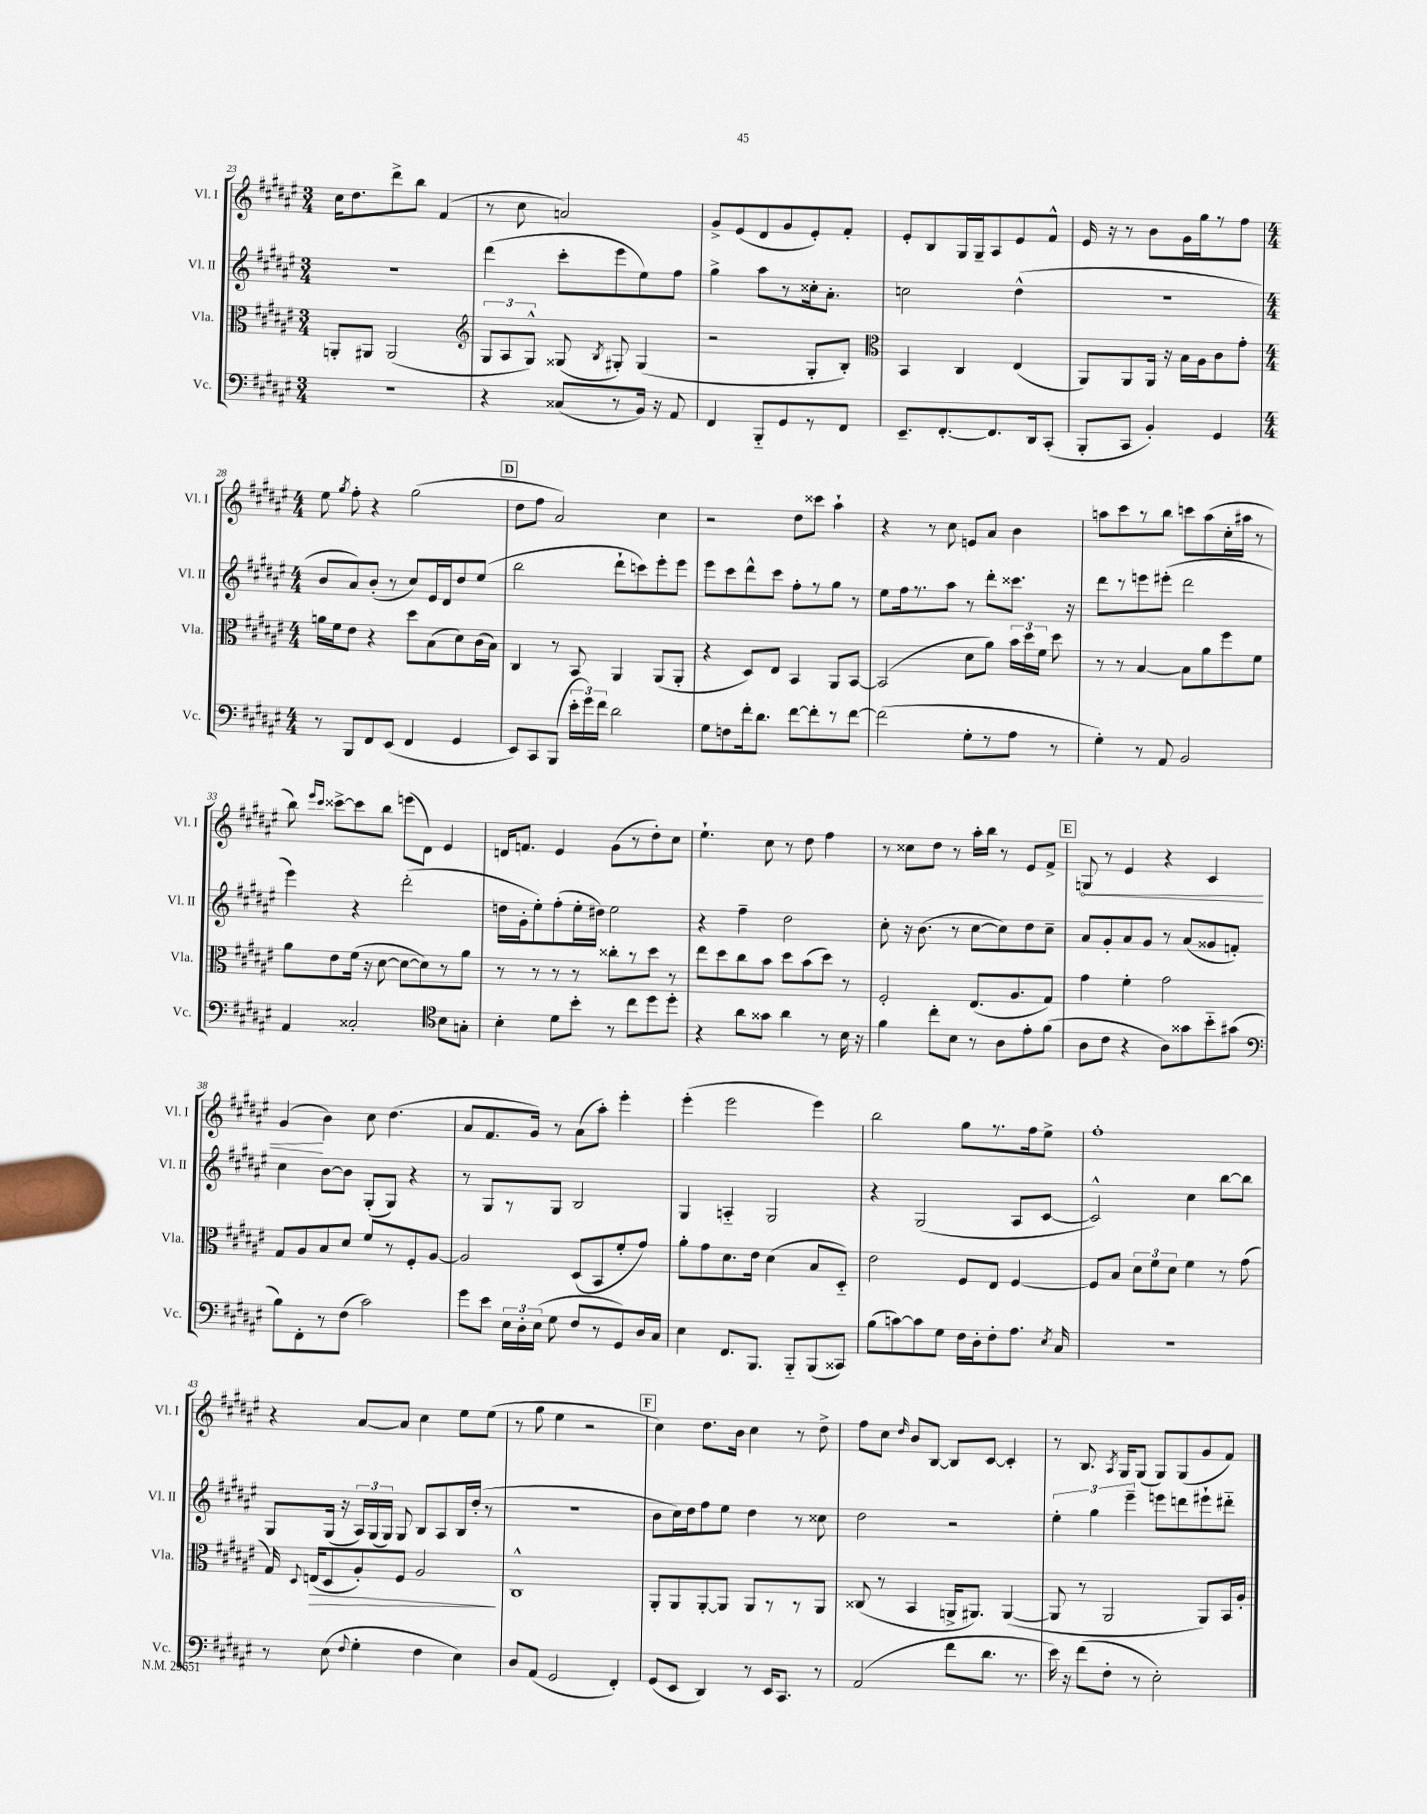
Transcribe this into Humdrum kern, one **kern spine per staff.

**kern	**kern	**dynam	**kern	**kern	**dynam
*part4	*part3	*part3	*part2	*part1	*part1
*staff4	*staff3	*staff3	*staff2	*staff1	*staff1
*I"Vc.	*I"Vla.	*	*I"Vl. II	*I"Vl. I	*
*I'Vc.	*I'Vla.	*	*I'Vl. II	*I'Vl. I	*
*clefF4	*clefC3	*	*clefG2	*clefG2	*
*k[f#c#g#d#a#e#]	*k[f#c#g#d#a#e#]	*	*k[f#c#g#d#a#e#]	*k[f#c#g#d#a#e#]	*
*M3/4	*M3/4	*	*M3/4	*M3/4	*
=23	=23	=23	=23	=23	=23
2.r	8AAn'/L	.	2.r	16cc#\KL	.
.	.	.	.	8.dd#\	.
.	8AA#X/J	.	.	.	.
.	(2AA#/	.	.	8ddd#^\	.
.	.	.	.	8bb\J	.
.	.	.	.	(4f#/	.
=24	=24	=24	=24	=24	=24
*	*clefG2	*	*	*	*
4r	12G#/L	.	(4ddd#\	8r	.
.	12A#/	.	.	.	.
.	.	.	.	8cc#\	.
.	12G#^^/J)	.	.	.	.
(8C##X/L	(8G##X/	.	8ccc#'\L	2an/)	.
.	8qB/	.	.	.	.
8r	8G#X'/)	.	8eee#\	.	.
16BB/Jk)	(4G#/	.	8ee#\)	.	.
16r	.	.	.	.	.
8AA#/	.	.	8ff#\J	.	.
=25	=25	=25	=25	=25	=25
4FF#/	2r	.	4gg#^\	8g#^/L	.
.	.	.	.	(8e#/	.
8BBB/L	.	.	8aa#\L	8d#/	.
8GG#/	.	.	8r	8g#/	.
8r	8G#'/L	.	16cc##X'\k	8e#'/)	.
.	.	.	8.a#'\J	.	.
8FF#/J	8B'/J)	.	.	8f#'/J	.
=26	=26	=26	=26	=26	=26
*	*clefC3	*	*	*	*
8.EE#~/L	4BB/	.	2ccn\	8e#'/L	.
.	.	.	.	8B/	.
[8.FF#'/	.	.	.	.	.
.	4C#/	.	.	16G#/L	.
.	.	.	.	16G#~/J	.
8.FF#/]	.	.	.	8A#/	.
.	(4E#/	.	(4dd#^^\	8e#/	.
16DD#/k	.	.	.	.	.
(8CC#'/J	.	.	.	8f#^^/J	.
=27	=27	=27	=27	=27	=27
8BBB'/L	8AA#/L)	.	2.r	16e#/	.
.	.	.	.	16r	.
8CC#/J	8AA#/	.	.	8r	.
4BB'/)	16AA#/Jk	.	.	8b\L	.
.	16r	.	.	.	.
.	16B\LL	.	.	16g#\L	.
.	16A#\J	.	.	16gg#\J	.
4GG#/	8c#\	.	.	8r	.
.	8g#'\J	.	.	8ff#\J	.
!!LO:LB:g=z
=28	=28	=28	=28	=28	=28
*M4/4	*M4/4	*	*M4/4	*M4/4	*
8r	16an\LL	.	8b/L	8ee#\	.
.	16f#\J	.	.	.	.
.	.	.	.	8qgg#/	.
8BBB/L	8e#\J	.	8a#/)	8ff#'\	.
8FF#/	4r	.	(8b'/J	4r	.
(8EE#/J	.	.	8r	.	.
4FF#/	8dd#\L	.	8cc#/L)	(2gg#\	.
.	(8B\	.	16e#/L	.	.
.	.	.	16d#/J	.	.
4GG#/	8d#\)	.	8dd#/	.	.
.	(16c#\L	.	(8ee#/J	.	.
.	16B\JJ)	.	.	.	.
!!LO:REH:place=s1:t=D
=29	=29	=29	=29	=29	=29
8EE#/L)	4C#/	.	2bb\	8dd#\L	.
8CC#/	.	.	.	8ff#\J	.
(8BBB/J	8r	.	.	2a#/)	.
24e#'\LL	8BB/	.	.	.	.
24g#\)	.	.	.	.	.
24f#\JJ	.	.	.	.	.
2d#\	4AA#/	.	8ddd#`\L	.	.
.	.	.	8cccn\)	.	.
.	(8AA#/L	.	8eee#'\	4cc#\	.
.	8AA#'/J	.	8eee#\J	.	.
=30	=30	=30	=30	=30	=30
8G#\L	4r	.	8eee#\L	2r	.
8Fn\	.	.	8ccc#\	.	.
16f#'\k	8D#/L)	.	8ddd#^^\	.	.
8.d#\J	.	.	.	.	.
.	8E#/J	.	8ccc#\J	.	.
[8f#\L	4BB/	.	8ff#'\L	8dd#\L	.
8f#'\]	.	.	8r	8ccc##X\J	.
8r	8AA#/L	.	8gg#\J	4aa#`\	.
[8f#\J	[8BB/J	.	8r	.	.
=31	=31	=31	=31	=31	=31
(2f#\]	(2BB/]	.	8ee#\L	4r	.
.	.	.	16ff#\k	.	.
.	.	.	8.r	.	.
.	.	.	.	8r	.
.	.	.	8aa#\J	8cc#\	.
8G#'\L	8d#\L	.	8r	8en/L	.
8r	8a#\J)	.	8ddd#'\L	8a#/J	.
8A#\J	24b\LL	.	8.ccc##X\J	4b\	.
.	24dd#\	.	.	.	.
.	24f#\JJ	.	.	.	.
8r	8dd#\	.	.	.	.
.	.	.	16r	.	.
=32	=32	=32	=32	=32	=32
4G#'\)	8r	.	8ddd#\L	8aan\L	.
.	8r	.	8r	8ccc#\	.
8r	[4B/	.	8eeen\	8r	.
8AA#/	.	.	(8eee#X'\J	8bb\J	.
2BB/	8B\L]	.	2ddd#\	8cccn\L	.
.	8a#\	.	.	(8aa\	.
.	8ff#\	.	.	16cc#'\L	.
.	.	.	.	16aa#X\JJ	.
.	8f#\J	.	.	8r	.
!!LO:LB:g=z
=33	=33	=33	=33	=33	=33
4AA#/	8a#\L	.	4eee#\)	8bb\)	.
.	.	.	.	16qqeee#/LL	.
.	.	.	.	16qqccc#/JJ	.
.	8e#\	.	.	[8ccc##X^\L	.
2C##X'/	(16f#\Jk	.	4r	8ccc##\]	.
.	16r	.	.	.	.
.	[8d#\	.	.	8bb\J	.
.	8d#\L_	.	(2ddd#'\	(8eeen\L	.
.	8d#\])	.	.	8d#\J)	.
*clefC4	*	*	*	*	*
8B\L	8r	.	.	4e#/	.
8Gn'\J	8a#\J	.	.	.	.
=34	=34	=34	=34	=34	=34
4B'\	8r	.	16ddn\LL	16dn/KL	.
.	.	.	16g#'\J	8.fn/J	.
.	8r	.	8ee#'\)	.	.
8d#\L	8r	.	(8ff#'\	4e#/	.
8b'\J	8r	.	16ee#'\L	.	.
.	.	.	16dd#X\JJ)	.	.
8r	8cc##X'\L	.	2ee#\	(8g#\L	.
8cc#\L	8r	.	.	8r	.
8dd#\	8dd#\J	.	.	8dd#'\)	.
8dd#'\J	8r	.	.	8cc#\J	.
=35	=35	=35	=35	=35	=35
4r	8ee#\L	.	4r	4.ee#`\	.
.	8dd#\	.	.	.	.
8a#\L	8cc#\	.	4ff#~\	.	.
8g##X\J	8b\J	.	.	8cc#\	.
4a#\	8dd#\L	.	2dd#\	8r	.
.	(8b\	.	.	8dd#\	.
8r	8dd#\J)	.	.	4ff#\	.
16B\	8r	.	.	.	.
16r	.	.	.	.	.
=36	=36	=36	=36	=36	=36
4f#\	2F#'/	.	8cc#'\	8r	.
.	.	.	16r	8cc##X\L	.
.	.	.	(8.b\	.	.
8cc#'\L	.	.	.	8dd#\J	.
8B\J	.	.	8r	8r	.
8r	(8.E#/L	.	[8cc#\L	16aa#'\LL	.
.	.	.	.	16bb\JJ	.
8A#\L	.	.	8cc#\])	8r	.
.	8.A#/	.	.	.	.
8e#'\	.	.	8dd#\	8e#/L	.
(8f#\J	8G#/J)	.	8cc#~\J	8f#^/J	.
!!LO:REH:place=s1:t=E
=37	=37	=37	=37	=37	=37
!	!	!	!	!	!LO:HP:b
8A#\L	4g#\	.	8a#/L	8Gn/	<
8c#\J	.	.	8g#'/	8r	.
4r	4f#'\	.	8a#/	4e#/	.
.	.	.	8g#/J	.	.
8A#\L)	2g#\	.	8r	4r	.
8g##X\	.	.	(8a#/L	.	.
8b\	.	.	8g##X/	4c#/	.
(8g#X\J	.	.	8fn'/J)	.	.
!!LO:LB:g=z
=38	=38	=38	=38	=38	=38
*clefF4	*	*	*	*	*
8B\L)	8G#/L	.	4cc#\	(4g#/	.
8FF#'\	8A#/	.	.	.	.
8r	8B/	.	[8b\L	4b\)	[
(8F#\J	8d#/J	.	8b\J]	.	.
2c#\)	8f#/L	.	(8G#'/L	8cc#\	.
.	8r	.	8G#/J)	(4.dd#\	.
.	8F#'/	.	4r	.	.
.	[8A#/J	.	.	.	.
=39	=39	=39	=39	=39	=39
8g#\L	2A#/]	.	8r	8a#/L	.
8e#\J	.	.	8G#/L	8.f#/	.
24E#\LL	.	.	8r	.	.
24D#'\	.	.	.	.	.
.	.	.	.	16g#/Jk)	.
(24E#\JJ	.	.	.	.	.
8G#\	.	.	8G#/J	8r	.
8F#/L	(8D#/L	.	2B/	(8a#\L	.
8r	8BB/	.	.	8aa#'\J)	.
8GG#/)	8f#'/	.	.	4eee#'\	.
16D#/L	8g#/J)	.	.	.	.
16C#/JJ	.	.	.	.	.
=40	=40	=40	=40	=40	=40
4E#\	8a#'\L	.	4G#/	(4eee#'\	.
.	8g#\	.	.	.	.
8.FF#/L	8.d#\	.	4An/	2eee#\	.
8.BBB/J	16e#\Jk	.	.	.	.
.	(4d#\	.	2G#/	.	.
8BBB/L	.	.	.	.	.
(8BBB/	8B/L	.	.	4eee#\)	.
8CC##X/J)	8D#/J)	.	.	.	.
=41	=41	=41	=41	=41	=41
(8B\L	2e#\	.	4r	2bb\	.
[8cn\)	.	.	.	.	.
8c\]	.	.	(2G#/	.	.
8G#\J	.	.	.	.	.
16F#\LL	8F#/L	.	.	8gg#\L	.
16D#'\J	.	.	.	.	.
8F#'\	8E#/J	.	.	8.r	.
8.A#\J	[4F#/	.	8A#/L	.	.
.	.	.	.	16ff#\k	.
.	.	.	[8c#/J	8ee#^\J	.
8qE#/	.	.	.	.	.
16C#/	.	.	.	.	.
=42	=42	=42	=42	=42	=42
1r	8F#/L]	.	2c#^^/])	1ff#'	.
.	8B/J	.	.	.	.
.	12d#\L	.	.	.	.
.	12f#\	.	.	.	.
.	12d#\J	.	.	.	.
.	4f#\	.	4cc#\	.	.
.	8r	.	[8bb\L	.	.
.	(8g#\	.	8bb\J]	.	.
!!LO:LB:g=z
=43	=43	=43	=43	=43	=43
8r	16G#/)	.	8G#/L	4r	.
.	8qqD#/	.	.	.	.
!	!	!LO:HP:b	!	!	!
.	(16En/KL	>	.	.	.
(8E#\	8D#/	.	(16G#/Jk	.	.
.	.	.	16r	.	.
8qqF#/	.	.	.	.	.
4G#'\	8A#'/)	.	24A#/LL)	[8a#/L	.
.	.	.	(24G#/	.	.
.	.	.	24G#/JJ)	.	.
.	8F#/J	.	8G#/	8a#/J]	.
4F#\	2A#/	.	8B/L	4cc#\	.
.	.	.	8A#/	.	.
4E#\)	.	.	16B/L	8ee#\L	.
.	.	.	(16dd#'/JJ	.	.
.	.	.	8r	(8ee#\J	.
.	.	]	.	.	.
=44	=44	=44	=44	=44	=44
8D#/L	1C#^^	.	1r	8r	.
(8AA#/J	.	.	.	8gg#\	.
2GG#/	.	.	.	4ee#\	.
.	.	.	.	2r	.
4FF#'/)	.	.	.	.	.
!!LO:REH:place=s1:t=F
=45	=45	=45	=45	=45	=45
(8GG#/L	8AA#'/L	.	8b\L	4cc#\)	.
8EE#/J	8AA#/	.	16cc#\L)	.	.
.	.	.	16dd#\J	.	.
4DD#/)	[8AA#'/	.	8ff#\	8.dd#\L	.
.	8AA#/J]	.	8ee#\J	.	.
.	.	.	.	16b\Jk	.
8r	8AA#/L	.	4dd#\	4cc#\	.
16EE#/KL	8r	.	.	.	.
8.CC#/J	.	.	.	.	.
.	8r	.	8r	8r	.
8r	8AA#/J	.	8cc##X\	8dd#^\	.
=46	=46	=46	=46	=46	=46
(2AA#/	(8C##X/	.	2dd#\	8ff#\L	.
.	8r	.	.	8cc#\J	.
.	.	.	.	16qqdd#/	.
.	4BB/	.	.	8b/L	.
.	.	.	.	[8B/J	.
8f#\L	16AAn^/KL	.	2r	8B/L]	.
.	8.AA#X/J)	.	.	.	.
8.d#\J	.	.	.	[8c#/J	.
.	([4AA#/	.	.	4c#'/]	.
8.r	.	.	.	.	.
=47	=47	=47	=47	=47	=47
16e#\)	8AA#/]	.	6ee#'\	8r	.
16r	.	.	.	.	.
(8f#\L	8r	.	.	8.B/	.
.	.	.	6gg#\	.	.
8F#'\J	2AA#/	.	.	.	.
.	.	.	.	8qA#/	.
.	.	.	.	16G#/KL	.
.	.	.	6eee#~\	.	.
8r	.	.	.	(8G#/J	.
2E#'\)	.	.	8eeen\L	8G#/L)	.
.	.	.	8dddn\	(8G#/	.
.	8AA#/L)	.	8eee#X`\	8g#/	.
.	16BB/L	.	8ddd#X\J	8f#/J)	.
.	16A#'/JJ	.	.	.	.
==	==	==	==	==	==
*-	*-	*-	*-	*-	*-
